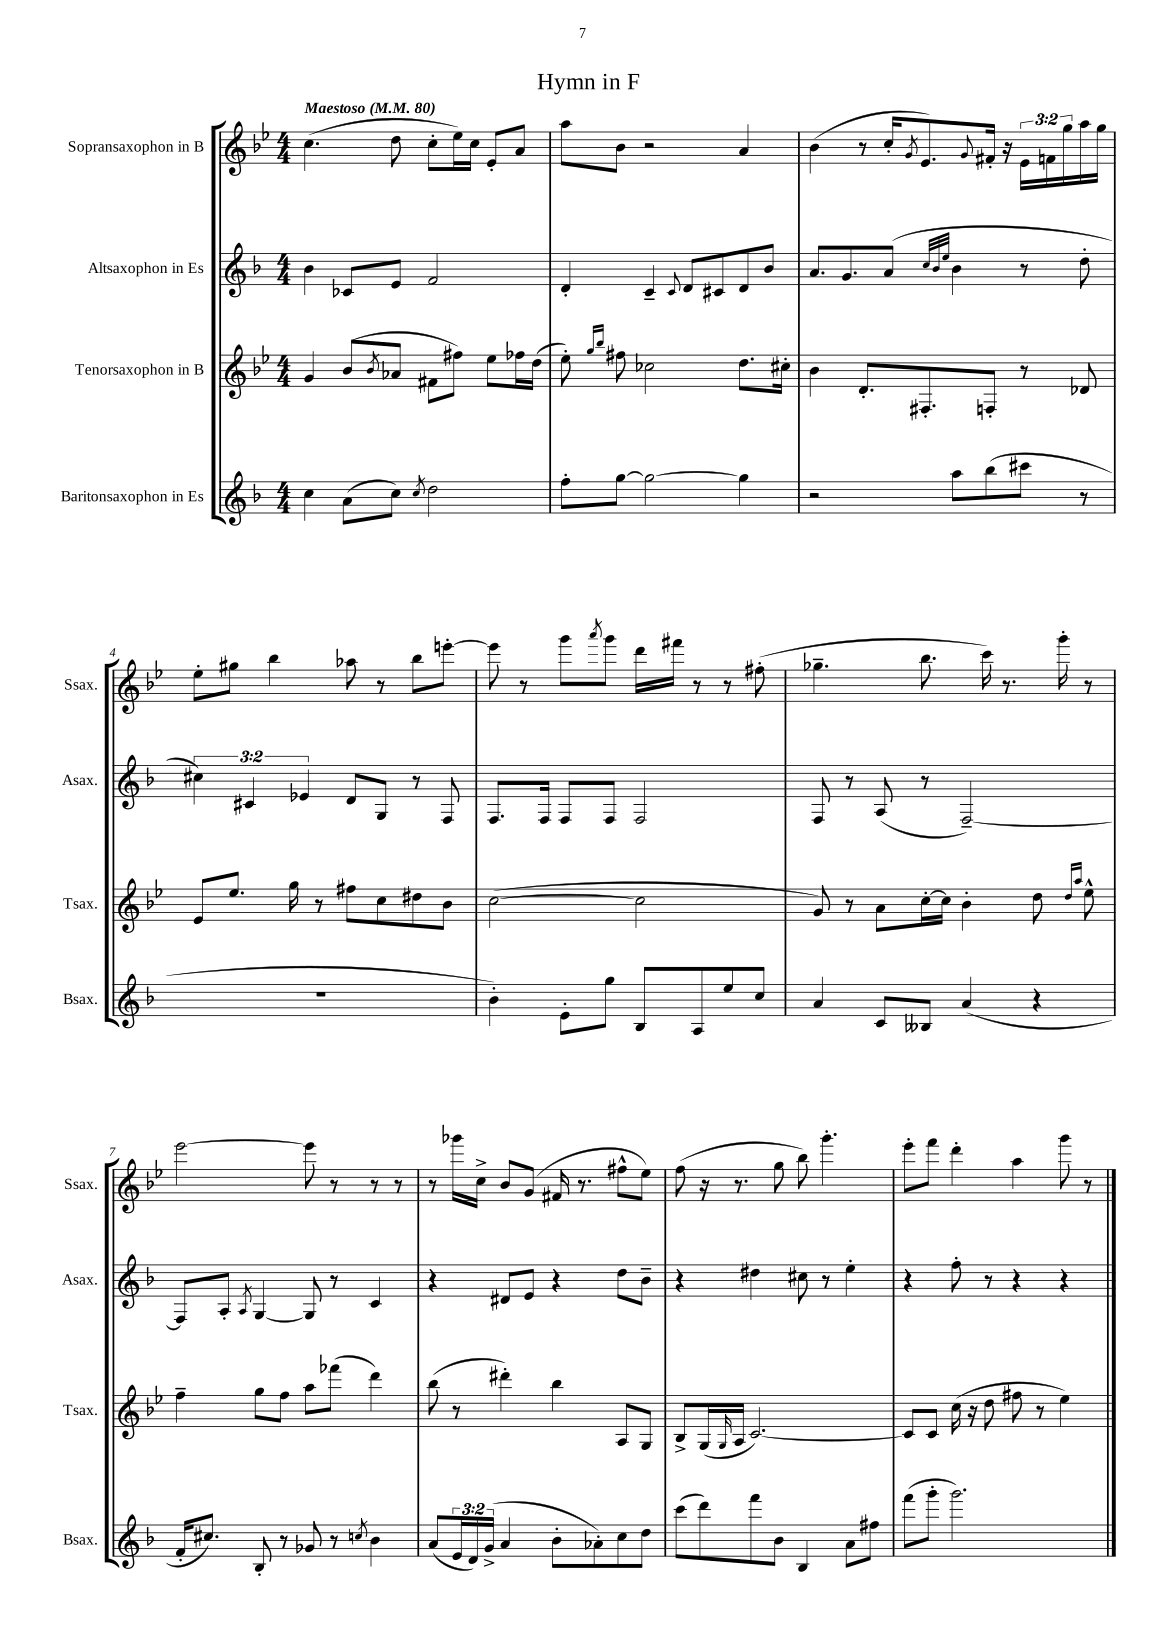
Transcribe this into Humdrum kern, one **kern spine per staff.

**kern	**kern	**kern	**kern
*staff4	*staff3	*staff2	*staff1
*clefG2	*clefG2	*clefG2	*clefG2
*k[b-]	*k[b-e-]	*k[b-]	*k[b-e-]
*M4/4	*M4/4	*M4/4	*M4/4
*MM80	*MM80	*MM80	*MM80
4cc	4g	4b-	(4.cc
(8a	(8b-	8c-	.
.	8qb-	.	.
8cc)	8a-	8e	8dd
8qcc	.	.	.
2dd	8f#	2f	8cc'
.	8ff#)	.	16ee-)
.	.	.	16cc
.	8ee-	.	8e-'
.	16ff-	.	8a
.	(16dd	.	.
=	=	=	=
8ff'	8ee-')	4d'	8aa
.	16qqgg	.	.
.	16qqbb-	.	.
[8gg	8ff#	.	8b-
2gg_	2cc-	4c~	2r
.	.	8qqc	.
.	.	8d	.
.	.	8c#	.
4gg]	8.dd	8d	4a
.	.	8b-	.
.	16cc#'	.	.
=	=	=	=
2r	4b-	8.a	(4b-
.	.	8.g	.
.	8.d'	.	8r
.	.	(8a	16cc'
.	.	.	8qg
.	8.F#'	.	8.e-)
.	.	32qqcc	.
.	.	32qqb-	.
.	.	32qqee	.
8aa	.	4b-	.
.	.	.	8qqg
(8bb-	8F'	.	16f#'
.	.	.	16r
8ccc#	8r	8r	24e-
.	.	.	24f
.	.	.	24gg
8r	8d-	8dd'	16aa
.	.	.	16gg
=	=	=	=
1r	8e-	6cc#)	8ee-'
.	8.ee-	.	8gg#
.	.	6c#	.
.	.	.	4bb-
.	16gg	.	.
.	.	6e-	.
.	8r	.	.
.	8ff#	8d	8aa-
.	8cc	8G	8r
.	8dd#	8r	8bb-
.	8b-	8F	[8eee'
=	=	=	=
4b-')	([2cc	8.F	8eee]
.	.	.	8r
.	.	16F	.
8e'	.	8F	8ggg
.	.	.	8qaaa
8gg	.	8F	8ggg
8B-	2cc]	2F	16ddd
.	.	.	16fff#
8A	.	.	8r
8ee	.	.	8r
8cc	.	.	(8ff#'
=	=	=	=
4a	8g)	8F	4.gg-~
.	8r	8r	.
8c	8a	(8A	.
8B--	[16cc'	8r	8.bb-
.	16cc]	.	.
(4a	4b-'	[2F~)	.
.	.	.	16ccc)
.	.	.	8.r
4r	8dd	.	.
.	.	.	16ggg'
.	16qqdd	.	.
.	16qqaa	.	.
.	8ee-^^	.	8r
=	=	=	=
16f'	4ff~	8F]	[2eee-
8.cc#)	.	.	.
.	.	8A'	.
.	.	8qA	.
8B-'	8gg	[4G	.
8r	8ff	.	.
8g-	8aa	8G]	8eee-]
8r	(8fff-	8r	8r
8qcc	.	.	.
4b-	4ddd)	4c	8r
.	.	.	8r
=	=	=	=
(8a	(8bb-	4r	8r
24e	8r	.	16ggg-
24d)	.	.	.
.	.	.	16cc^
(24g^	.	.	.
4a	4ddd#')	8d#	8b-
.	.	8e	(8g
8b-'	4bb-	4r	16f#
.	.	.	8.r
8a-')	.	.	.
8cc	8A	8dd	8ff#^^
8dd	8G	8b-~	8ee-)
=	=	=	=
(8ccc	8B-^	4r	(8ff
8ddd)	(16G	.	16r
.	16qqG	.	.
.	16A	.	8.r
8fff	[2.c)	4dd#	.
8b-	.	.	8gg
4B-	.	8cc#	8bb-)
.	.	8r	4.ggg'
8a	.	4ee'	.
8ff#	.	.	.
=	=	=	=
(8fff	8c]	4r	8eee-'
8ggg'	8c	.	8fff
2.ggg)	(16cc	8ff'	4ddd'
.	16r	.	.
.	8dd	8r	.
.	8ff#	4r	4aa
.	8r	.	.
.	4ee-)	4r	8ggg
.	.	.	8r
==	==	==	==
*-	*-	*-	*-
